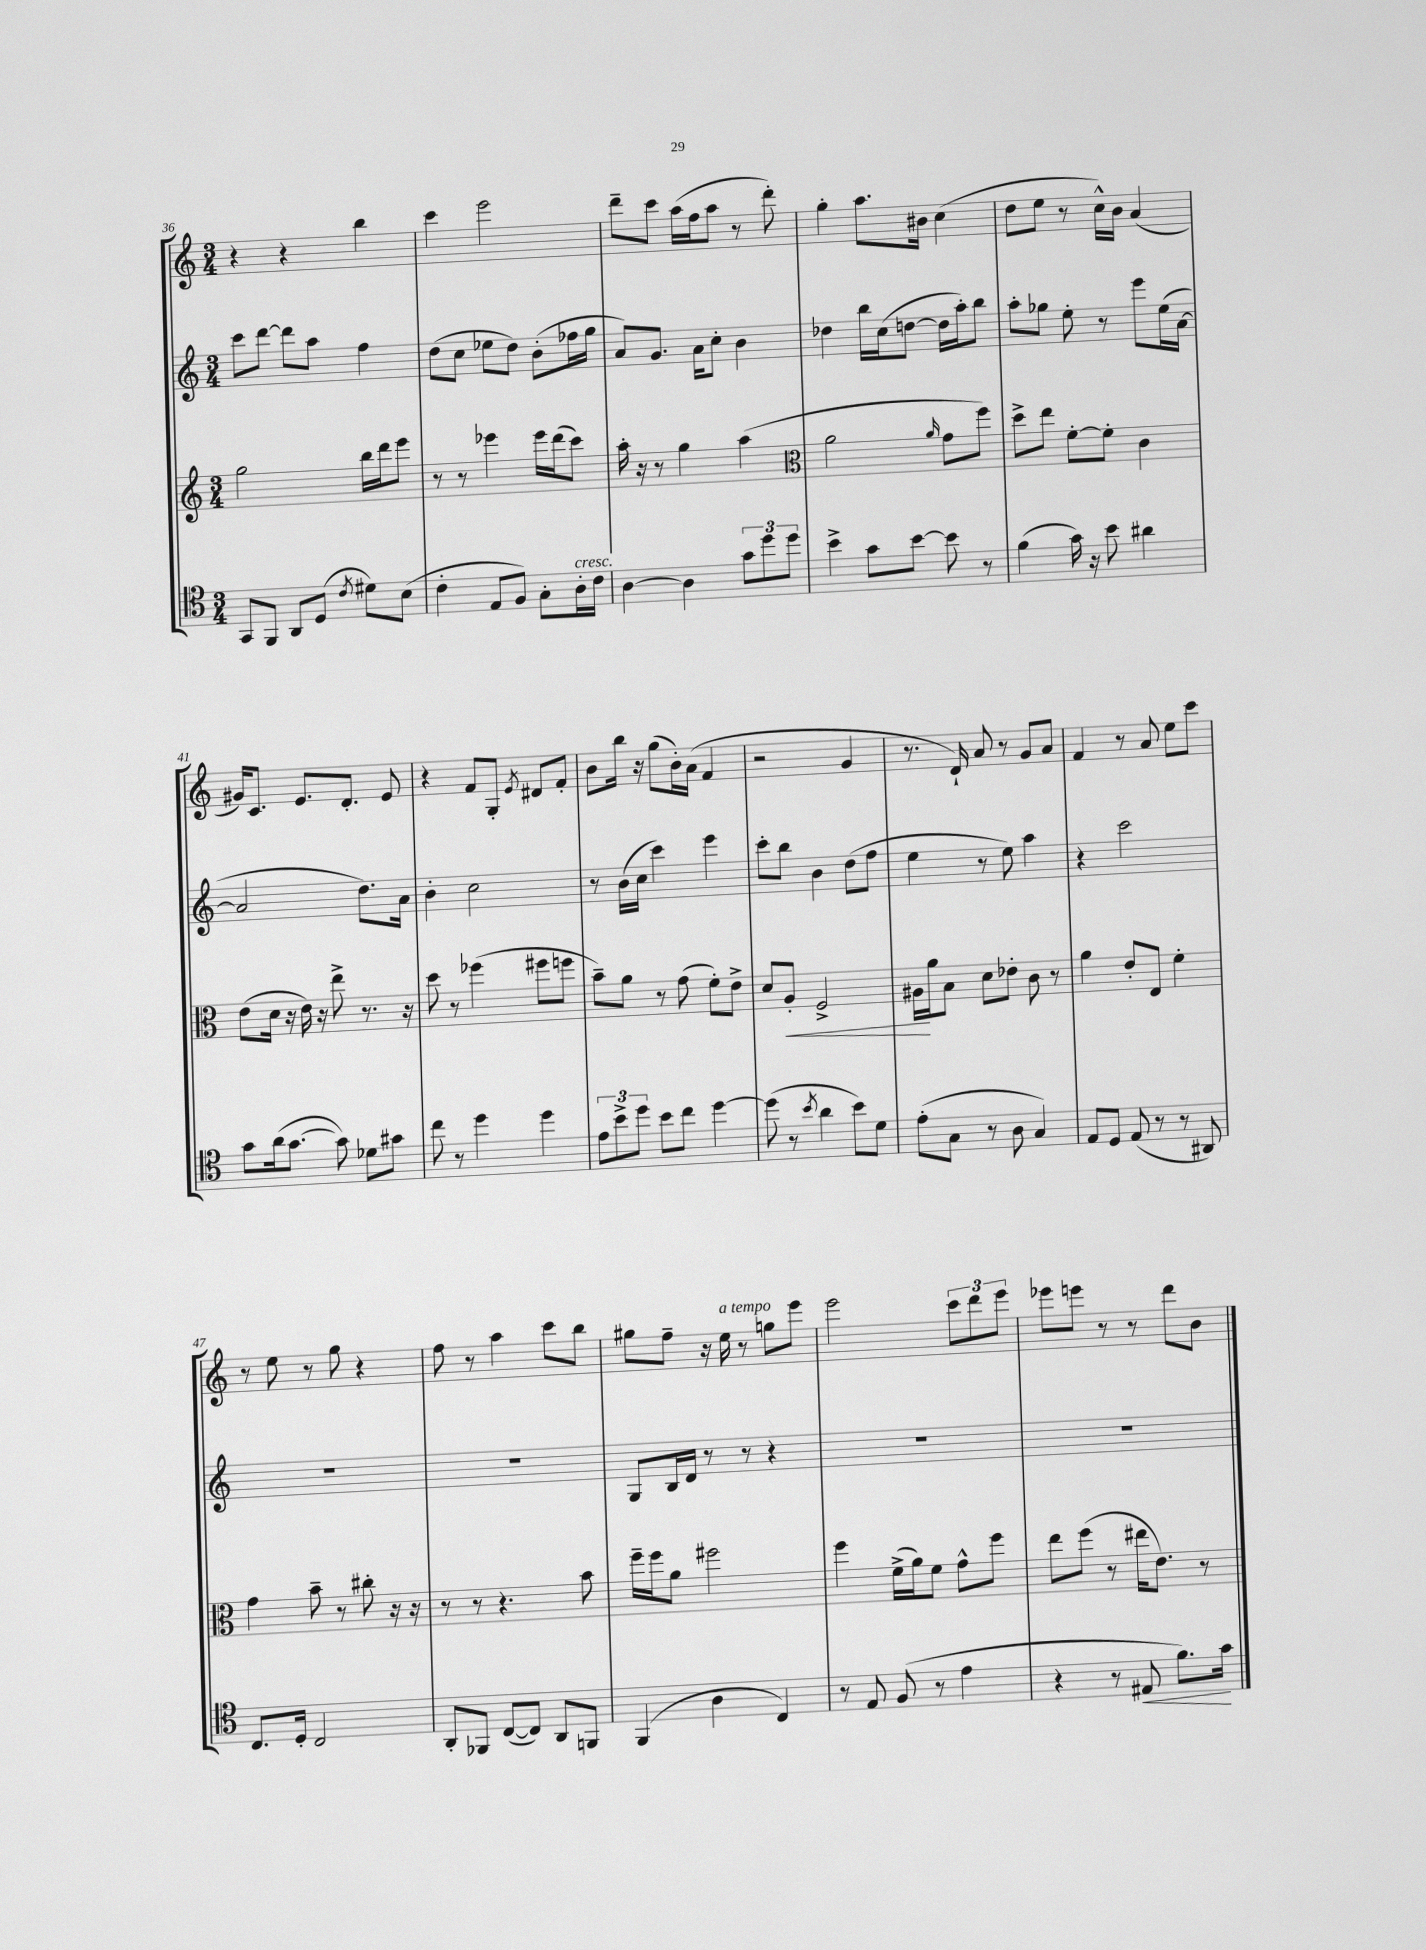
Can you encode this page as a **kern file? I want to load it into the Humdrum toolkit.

**kern	**kern	**kern	**kern
*staff4	*staff3	*staff2	*staff1
*clefC4	*clefG2	*clefG2	*clefG2
*k[]	*k[]	*k[]	*k[]
*M3/4	*M3/4	*M3/4	*M3/4
8GG	2gg	8ccc	4r
8FF	.	[8ddd	.
8AA	.	8ddd]	4r
(8D	.	8aa	.
8qc	.	.	.
8d#)	16bb	4ff	4bb
.	16ddd	.	.
(8B	8eee	.	.
=	=	=	=
4c'	8r	(8dd	4ccc
.	8r	8cc	.
8E	4eee-	8ee-	2eee
8F)	.	8dd)	.
8G'	16eee-	(8b'	.
.	(16ddd	.	.
16A'	8ccc)	16ff-	.
16c	.	16gg	.
=	=	=	=
[4A	16aa'	8a)	8ddd~
.	16r	.	.
.	8r	8.g	8ccc
4A]	4gg	.	(16aa
.	.	16a	16ff
.	.	8cc'	8aa
12g	(4aa	4b	8r
12dd	.	.	.
.	.	.	8ddd')
12dd	.	.	.
=	=	=	=
*	*clefC3	*	*
4b^	2a	4dd-	4gg'
8g	.	16bb	8.aa
.	.	(16cc	.
[8b	.	[8dd	.
.	.	.	16b#
.	16qqa	.	.
8b]	8g	16dd]	(4cc
.	.	16aa')	.
8r	8ff)	8bb	.
=	=	=	=
(4f	8dd^	8aa'	8dd
.	8ee	8gg-	8ee
16g)	[8f'	8ee'	8r
16r	.	.	.
8b	8f']	8r	16cc^^)
.	.	.	16b
4a#	4c	8eee	(4a
.	.	(16ee	.
.	.	[16a	.
=	=	=	=
8g	(8e	2a]	16g#)
.	.	.	8.c
(16a	16d	.	.
[8.g	16r	.	.
.	16e)	.	8.e
.	16r	.	.
8g])	8ee^	.	.
.	.	.	8.d'
8d-	8.r	8.dd)	.
8g#	.	.	8e
.	16r	16a	.
=	=	=	=
8cc	8dd	4b'	4r
8r	8r	.	.
4dd	(4ff-	2cc	8f
.	.	.	8G'
.	.	.	8qe
4dd	8ff#	.	8d#
.	8ff	.	8f'
=	=	=	=
12e	8b~)	8r	8b
12b^	.	.	.
.	8a	(16b	16bb
12dd	.	.	.
.	.	16cc	16r
8b	8r	4ccc)	(8gg
8cc	(8g	.	16b')
.	.	.	(16a
[4dd	8f')	4eee	4f
.	8e^	.	.
=	=	=	=
(8dd]	8d	8ccc'	2r
8r	8A'	8bb	.
8qb	.	.	.
4a	2F^	4b	.
8b)	.	(8dd	4g
8d	.	8ff	.
=	=	=	=
(8e'	16A#	4ee	8.r
.	16a	.	.
8G	8B	.	.
.	.	.	16d`)
8r	8d	8r	8a
8A	8e-'	8ee)	8r
4G)	8c	4aa	8g
.	8r	.	8a
=	=	=	=
8E	4a	4r	4f
8D	.	.	.
(8E	8e'	2ccc	8r
8r	8E	.	8a
8r	4f'	.	8ee
8AA#)	.	.	8ccc
=	=	=	=
8.C	4g	2.r	8r
.	.	.	8ee
16D'	.	.	.
2C	8b~	.	8r
.	8r	.	8gg
.	8cc#'	.	4r
.	16r	.	.
.	16r	.	.
=	=	=	=
8AA'	8r	2.r	8ff
8FF-	8r	.	8r
([8C	4.r	.	4aa
8C])	.	.	.
8AA	.	.	8ccc
8FF	8b	.	8bb
=	=	=	=
(4FF	16ff~	8G	8gg#
.	16ff	.	.
.	8a	16B	8ff~
.	.	16d	.
4A	2ff#	8r	16r
.	.	.	16ee
.	.	8r	8r
4C)	.	4r	8gg
.	.	.	8eee
=	=	=	=
8r	4ff	2.r	2eee
8E	.	.	.
(8F	(16f^	.	.
.	16a)	.	.
8r	8f	.	.
4e	8g^^	.	12ccc
.	.	.	12ddd
.	8ff	.	.
.	.	.	12eee
=	=	=	=
4r	8ee	2.r	8eee-
.	(8ff	.	8eee
8r	8r	.	8r
8E#	16ee#	.	8r
.	8.e)	.	.
8.f)	.	.	8ddd
.	8r	.	8b
16g	.	.	.
==	==	==	==
*-	*-	*-	*-
